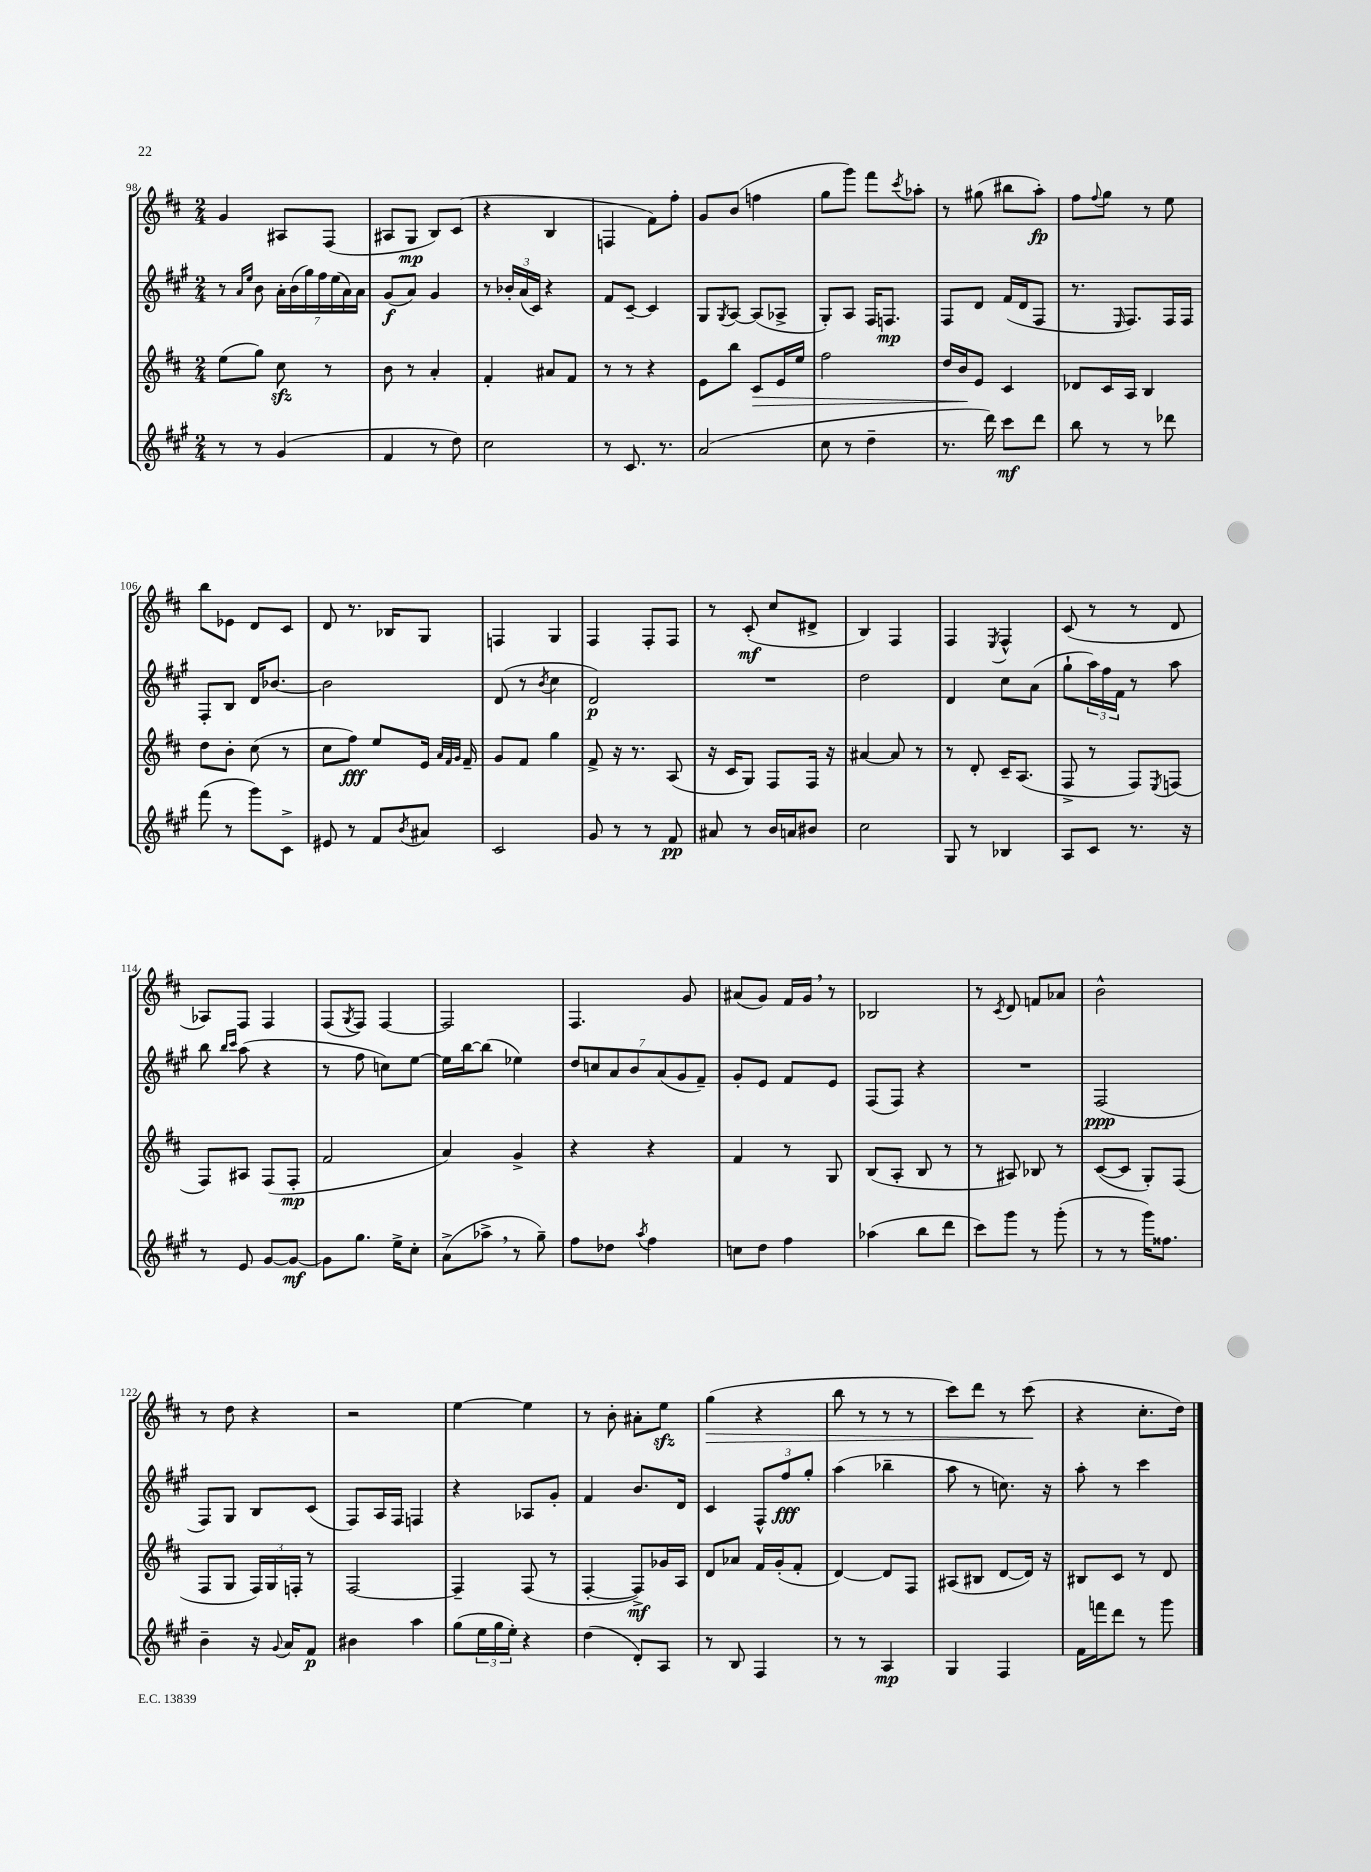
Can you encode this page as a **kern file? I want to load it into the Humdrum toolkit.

**kern	**dynam	**kern	**dynam	**kern	**dynam	**kern	**dynam
*part4	*part4	*part3	*part3	*part2	*part2	*part1	*part1
*staff4	*staff4	*staff3	*staff3	*staff2	*staff2	*staff1	*staff1
*clefG2	*	*clefG2	*	*clefG2	*	*clefG2	*
*k[f#c#g#]	*	*k[f#c#]	*	*k[f#c#g#]	*	*k[f#c#]	*
*M2/4	*	*M2/4	*	*M2/4	*	*M2/4	*
=98	=98	=98	=98	=98	=98	=98	=98
8r	.	(8ee\L	.	8r	.	4g/	.
.	.	.	.	16qqa/LL	.	.	.
.	.	.	.	16qqee/JJ	.	.	.
8r	.	8gg\J)	.	8b\	.	.	.
(4g#/	.	8cc#zz\	.	28a'\LL	.	8A#X/L	.
.	.	.	.	(28b\	.	.	.
.	.	.	.	28gg#\)	.	.	.
.	.	.	.	28ff#\	.	.	.
.	.	8r	.	.	.	(8F#/J	.
.	.	.	.	(28ee\	.	.	.
.	.	.	.	28a\)	.	.	.
.	.	.	.	28a\JJ	.	.	.
=99	=99	=99	=99	=99	=99	=99	=99
4f#/	.	8b\	.	(8g#/L	f	8A#X/L	.
.	.	8r	.	8a/J)	.	8G/J	mp
8r	.	4a'/	.	4g#/	.	8B/L)	.
8dd\)	.	.	.	.	.	(8c#/J	.
=100	=100	=100	=100	=100	=100	=100	=100
2cc#\	.	4f#'/	.	8r	.	4r	.
.	.	.	.	24b-X'/LL	.	.	.
.	.	.	.	(24a/	.	.	.
.	.	.	.	24c#/JJ)	.	.	.
.	.	8a#X/L	.	4r	.	4B/	.
.	.	8f#/J	.	.	.	.	.
=101	=101	=101	=101	=101	=101	=101	=101
8r	.	8r	.	8f#/L	.	4Fn/	.
8.c#/	.	8r	.	[8c#~/J	.	.	.
.	.	4r	.	4c#/]	.	8f#\L)	.
8.r	.	.	.	.	.	.	.
.	.	.	.	.	.	8ff#'\J	.
=102	=102	=102	=102	=102	=102	=102	=102
(2a/	.	8e\L	.	8G#/L	.	8g/L	.
.	.	.	.	8qG#/	.	.	.
.	.	8bb\J	.	[8A/J	.	(8b/J	.
!	!	!	!LO:HP:b	!	!	!	!
.	.	8c#/L	>	(8A/L]	.	4ffn\	.
.	.	16e/L	.	8A-X^/J	.	.	.
.	.	16ee/JJ	.	.	.	.	.
=103	=103	=103	=103	=103	=103	=103	=103
8cc#\	.	2ff#\	.	8G#'/L)	.	8gg\L	.
8r	.	.	.	8A/J	.	8ggg\J)	.
4dd~\	.	.	.	16F#/KL	.	8fff#\L	.
.	.	.	.	8.Fn/J	mp	.	.
.	.	.	.	.	.	8qccc#/	.
.	.	.	.	.	.	8aa-X'\J	.
=104	=104	=104	=104	=104	=104	=104	=104
8.r	.	16dd/LL	.	8F#/L	.	8r	.
.	.	16b/J	.	.	.	.	.
.	.	8e/J	]	8d/J	.	(8gg#X\	.
16ddd\)	.	.	.	.	.	.	.
8ccc#\L	mf	4c#/	.	(16f#/LL	.	8bb#X\L	.
.	.	.	.	16d/J	.	.	.
8ddd\J	.	.	.	8F#/J	.	8aa'\J)	fp
=105	=105	=105	=105	=105	=105	=105	=105
8bb\	.	8d-X/L	.	8.r	.	8ff#\L	.
.	.	.	.	.	.	8qqff#/	.
8r	.	16c#/L	.	.	.	8gg\J	.
.	.	.	.	16qqE/	.	.	.
.	.	16A/JJ	.	8.F#/L)	.	.	.
8r	.	4B/	.	.	.	8r	.
8ddd-X\	.	.	.	16F#/L	.	8ee\	.
.	.	.	.	16F#/JJ	.	.	.
!!LO:LB:g=z
=106	=106	=106	=106	=106	=106	=106	=106
(8fff#\	.	8dd\L	.	8F#'/L	.	8bb\L	.
8r	.	8b'\J	.	8B/J	.	8e-X\J	.
8ggg#\L)	.	(8cc#\	.	16d/KL	.	8d/L	.
.	.	.	.	[8.b-X/J	.	.	.
8c#^\J	.	8r	.	.	.	8c#/J	.
=107	=107	=107	=107	=107	=107	=107	=107
8e#X/	.	8cc#\L	.	2b-\]	.	8d/	.
8r	.	8ff#\J)	fff	.	.	8.r	.
8f#/L	.	8ee/L	.	.	.	.	.
.	.	.	.	.	.	16B-X/KL	.
8qb/	.	.	.	.	.	.	.
8a#X/J	.	16e/Jk	.	.	.	8G/J	.
.	.	32qqa/LLL	.	.	.	.	.
.	.	32qqf#/	.	.	.	.	.
.	.	32qqg/JJJ	.	.	.	.	.
.	.	16f#~/	.	.	.	.	.
=108	=108	=108	=108	=108	=108	=108	=108
2c#/	.	8g/L	.	(8d/	.	4Fn/	.
.	.	8f#/J	.	8r	.	.	.
.	.	.	.	8qb/	.	.	.
.	.	4gg\	.	4cc#\	.	4G/	.
=109	=109	=109	=109	=109	=109	=109	=109
8g#/	.	8f#^/	.	2d/)	p	4F#/	.
8r	.	16r	.	.	.	.	.
.	.	8.r	.	.	.	.	.
8r	.	.	.	.	.	8F#'/L	.
8f#/	pp	(8A/	.	.	.	8F#/J	.
=110	=110	=110	=110	=110	=110	=110	=110
8a#X/	.	16r	.	2r	.	8r	.
.	.	16c#/KL	.	.	.	.	.
8r	.	8G/J)	.	.	.	(8c#'/	mf
16b/LL	.	8F#/L	.	.	.	8cc#/L	.
16an/J	.	.	.	.	.	.	.
8b#X/J	.	16F#/Jk	.	.	.	8d#X^/J	.
.	.	16r	.	.	.	.	.
=111	=111	=111	=111	=111	=111	=111	=111
2cc#\	.	[4a#X/	.	2dd\	.	4B/)	.
.	.	8a#/]	.	.	.	4F#/	.
.	.	8r	.	.	.	.	.
=112	=112	=112	=112	=112	=112	=112	=112
8G#/	.	8r	.	4d/	.	4F#/	.
8r	.	8d'/	.	.	.	.	.
.	.	.	.	.	.	8qE/	.
4B-X/	.	16c#~/KL	.	8cc#\L	.	4F#^^/	.
.	.	(8.A/J	.	.	.	.	.
.	.	.	.	(8a\J	.	.	.
=113	=113	=113	=113	=113	=113	=113	=113
8A/L	.	8F#^/	.	8gg#`\L	.	(8c#/	.
8c#/J	.	8r	.	24aa\L)	.	8r	.
.	.	.	.	24ff#\	.	.	.
.	.	.	.	24f#\JJ	.	.	.
8.r	.	8F#/L)	.	8r	.	8r	.
.	.	8qE/	.	.	.	.	.
.	.	(8Fn/J	.	8aa\	.	8d/	.
16r	.	.	.	.	.	.	.
!!LO:LB:g=z
=114	=114	=114	=114	=114	=114	=114	=114
8r	.	8F#/L)	.	8bb\	.	8A-X/L)	.
.	.	.	.	16qqbb/LL	.	.	.
.	.	.	.	16qqccc#/JJ	.	.	.
8e/	.	8A#X/J	.	(8aa\	.	8F#/J	.
[8g#/L	.	(8F#/L	.	4r	.	4F#/	.
8g#/J_	mf	8F#'/J	mp	.	.	.	.
=115	=115	=115	=115	=115	=115	=115	=115
8g#\L]	.	2f#/	.	8r	.	(8F#/L	.
.	.	.	.	.	.	8qG/	.
8.gg#\J	.	.	.	8ff#\	.	8F#/J)	.
.	.	.	.	8ccn\L)	.	[4F#/	.
16ee^\KL	.	.	.	.	.	.	.
8cc#'\J	.	.	.	[8ee\J	.	.	.
=116	=116	=116	=116	=116	=116	=116	=116
(8a^\L	.	4a/)	.	16ee\LL]	.	2F#/]	.
.	.	.	.	[16bb\J	.	.	.
8aa-X^,\J	.	.	.	(8bb\J]	.	.	.
8r	.	4g^/	.	4ee-X\)	.	.	.
8gg#~\)	.	.	.	.	.	.	.
=117	=117	=117	=117	=117	=117	=117	=117
8ff#\L	.	4r	.	14dd/L	.	4.F#/	.
.	.	.	.	14ccn/	.	.	.
8dd-X\J	.	.	.	.	.	.	.
.	.	.	.	14a/	.	.	.
.	.	.	.	14b/	.	.	.
8qaa/	.	.	.	.	.	.	.
4ff#\	.	4r	.	.	.	.	.
.	.	.	.	(14a/	.	.	.
.	.	.	.	14g#/	.	.	.
.	.	.	.	.	.	8g/	.
.	.	.	.	14f#~/J)	.	.	.
=118	=118	=118	=118	=118	=118	=118	=118
8ccn\L	.	4f#/	.	8g#'/L	.	(8a#X/L	.
8dd\J	.	.	.	8e/J	.	8g/J)	.
4ff#\	.	8r	.	8f#/L	.	16f#/LL	.
.	.	.	.	.	.	16g,/JJ	.
.	.	8G/	.	8e/J	.	8r	.
=119	=119	=119	=119	=119	=119	=119	=119
(4aa-X\	.	(8B/L	.	(8F#/L	.	2B-X/	.
.	.	8A'/J	.	8F#/J)	.	.	.
8bb\L	.	8B/	.	4r	.	.	.
8ddd\J	.	8r	.	.	.	.	.
=120	=120	=120	=120	=120	=120	=120	=120
8ccc#\L)	.	8r	.	2r	.	8r	.
.	.	.	.	.	.	8qc#/	.
8ggg#\J	.	8A#X/)	.	.	.	8d/	.
8r	.	8B-X/	.	.	.	8fn/L	.
(8ggg#'\	.	8r	.	.	.	8a-X/J	.
=121	=121	=121	=121	=121	=121	=121	=121
8r	.	([8c#/L	.	(2F#/	ppp	2b^^\	.
8r	.	8c#/J]	.	.	.	.	.
16ggg#\KL)	.	8G'/L)	.	.	.	.	.
8.ff##X\J	.	.	.	.	.	.	.
.	.	(8F#/J	.	.	.	.	.
!!LO:LB:g=z
=122	=122	=122	=122	=122	=122	=122	=122
4b~\	.	8F#/L	.	8F#/L)	.	8r	.
.	.	8G/J	.	8G#/J	.	8dd\	.
16r	.	24F#/LL)	.	8B/L	.	4r	.
.	.	24G/	.	.	.	.	.
8qqg#/	.	.	.	.	.	.	.
16a/KL	.	.	.	.	.	.	.
.	.	24Fn'/JJ	.	.	.	.	.
8f#/J	p	8r	.	(8c#/J	.	.	.
=123	=123	=123	=123	=123	=123	=123	=123
4b#X\	.	[2F#/	.	8F#/L)	.	2r	.
.	.	.	.	16A/L	.	.	.
.	.	.	.	16F#/JJ	.	.	.
4aa\	.	.	.	4Fn/	.	.	.
=124	=124	=124	=124	=124	=124	=124	=124
(8gg#\L	.	4F#~/]	.	4r	.	[4ee\	.
24ee\L	.	.	.	.	.	.	.
24gg#\	.	.	.	.	.	.	.
24ee'\JJ)	.	.	.	.	.	.	.
4r	.	(8F#/	.	8A-X/L	.	4ee\]	.
.	.	8r	.	8g#'/J	.	.	.
=125	=125	=125	=125	=125	=125	=125	=125
(4dd\	.	[4F#'/	.	4f#/	.	8r	.
.	.	.	.	.	.	8b'\	.
8d'/L)	.	8F#^/L])	mf	8.b/L	.	8a#X'\L	.
8A/J	.	16g-X/L	.	.	.	8eezz\J	.
.	.	16A/JJ	.	16d/Jk	.	.	.
=126	=126	=126	=126	=126	=126	=126	=126
!	!	!	!	!	!	!	!LO:HP:b
8r	.	8d/L	.	4c#/	.	(4gg\	>
8B/	.	8a-X/J	.	.	.	.	.
4F#/	.	16f#/LL	.	12F#^^/L	.	4r	.
.	.	(16g'/J	.	.	.	.	.
.	.	.	.	12ff#/	fff	.	.
.	.	8f#'/J	.	.	.	.	.
.	.	.	.	12gg#'/J	.	.	.
=127	=127	=127	=127	=127	=127	=127	=127
8r	.	[4d/)	.	(4aa\	.	8bb\	.
8r	.	.	.	.	.	8r	.
4A/	mp	8d/L]	.	4bb-X~\	.	8r	.
.	.	8F#/J	.	.	.	8r	.
=128	=128	=128	=128	=128	=128	=128	=128
4G#/	.	(8A#X/L	.	8aa\	.	8ccc#\L)	.
.	.	8B#X/J	.	8r	.	8ddd\J	.
4F#/	.	[8d/L	.	8.ccn\)	.	8r	.
.	.	16d/Jk])	.	.	.	(8ccc#\	.
.	.	16r	.	16r	.	.	.
.	.	.	.	.	.	.	]
=129	=129	=129	=129	=129	=129	=129	=129
16f#\LL	.	8B#X/L	.	8aa'\	.	4r	.
16fffn\J	.	.	.	.	.	.	.
8ddd\J	.	8c#/J	.	8r	.	.	.
8r	.	8r	.	4ccc#\	.	8.cc#'\L	.
8ggg#\	.	8d/	.	.	.	.	.
.	.	.	.	.	.	16dd\Jk)	.
==	==	==	==	==	==	==	==
*-	*-	*-	*-	*-	*-	*-	*-
